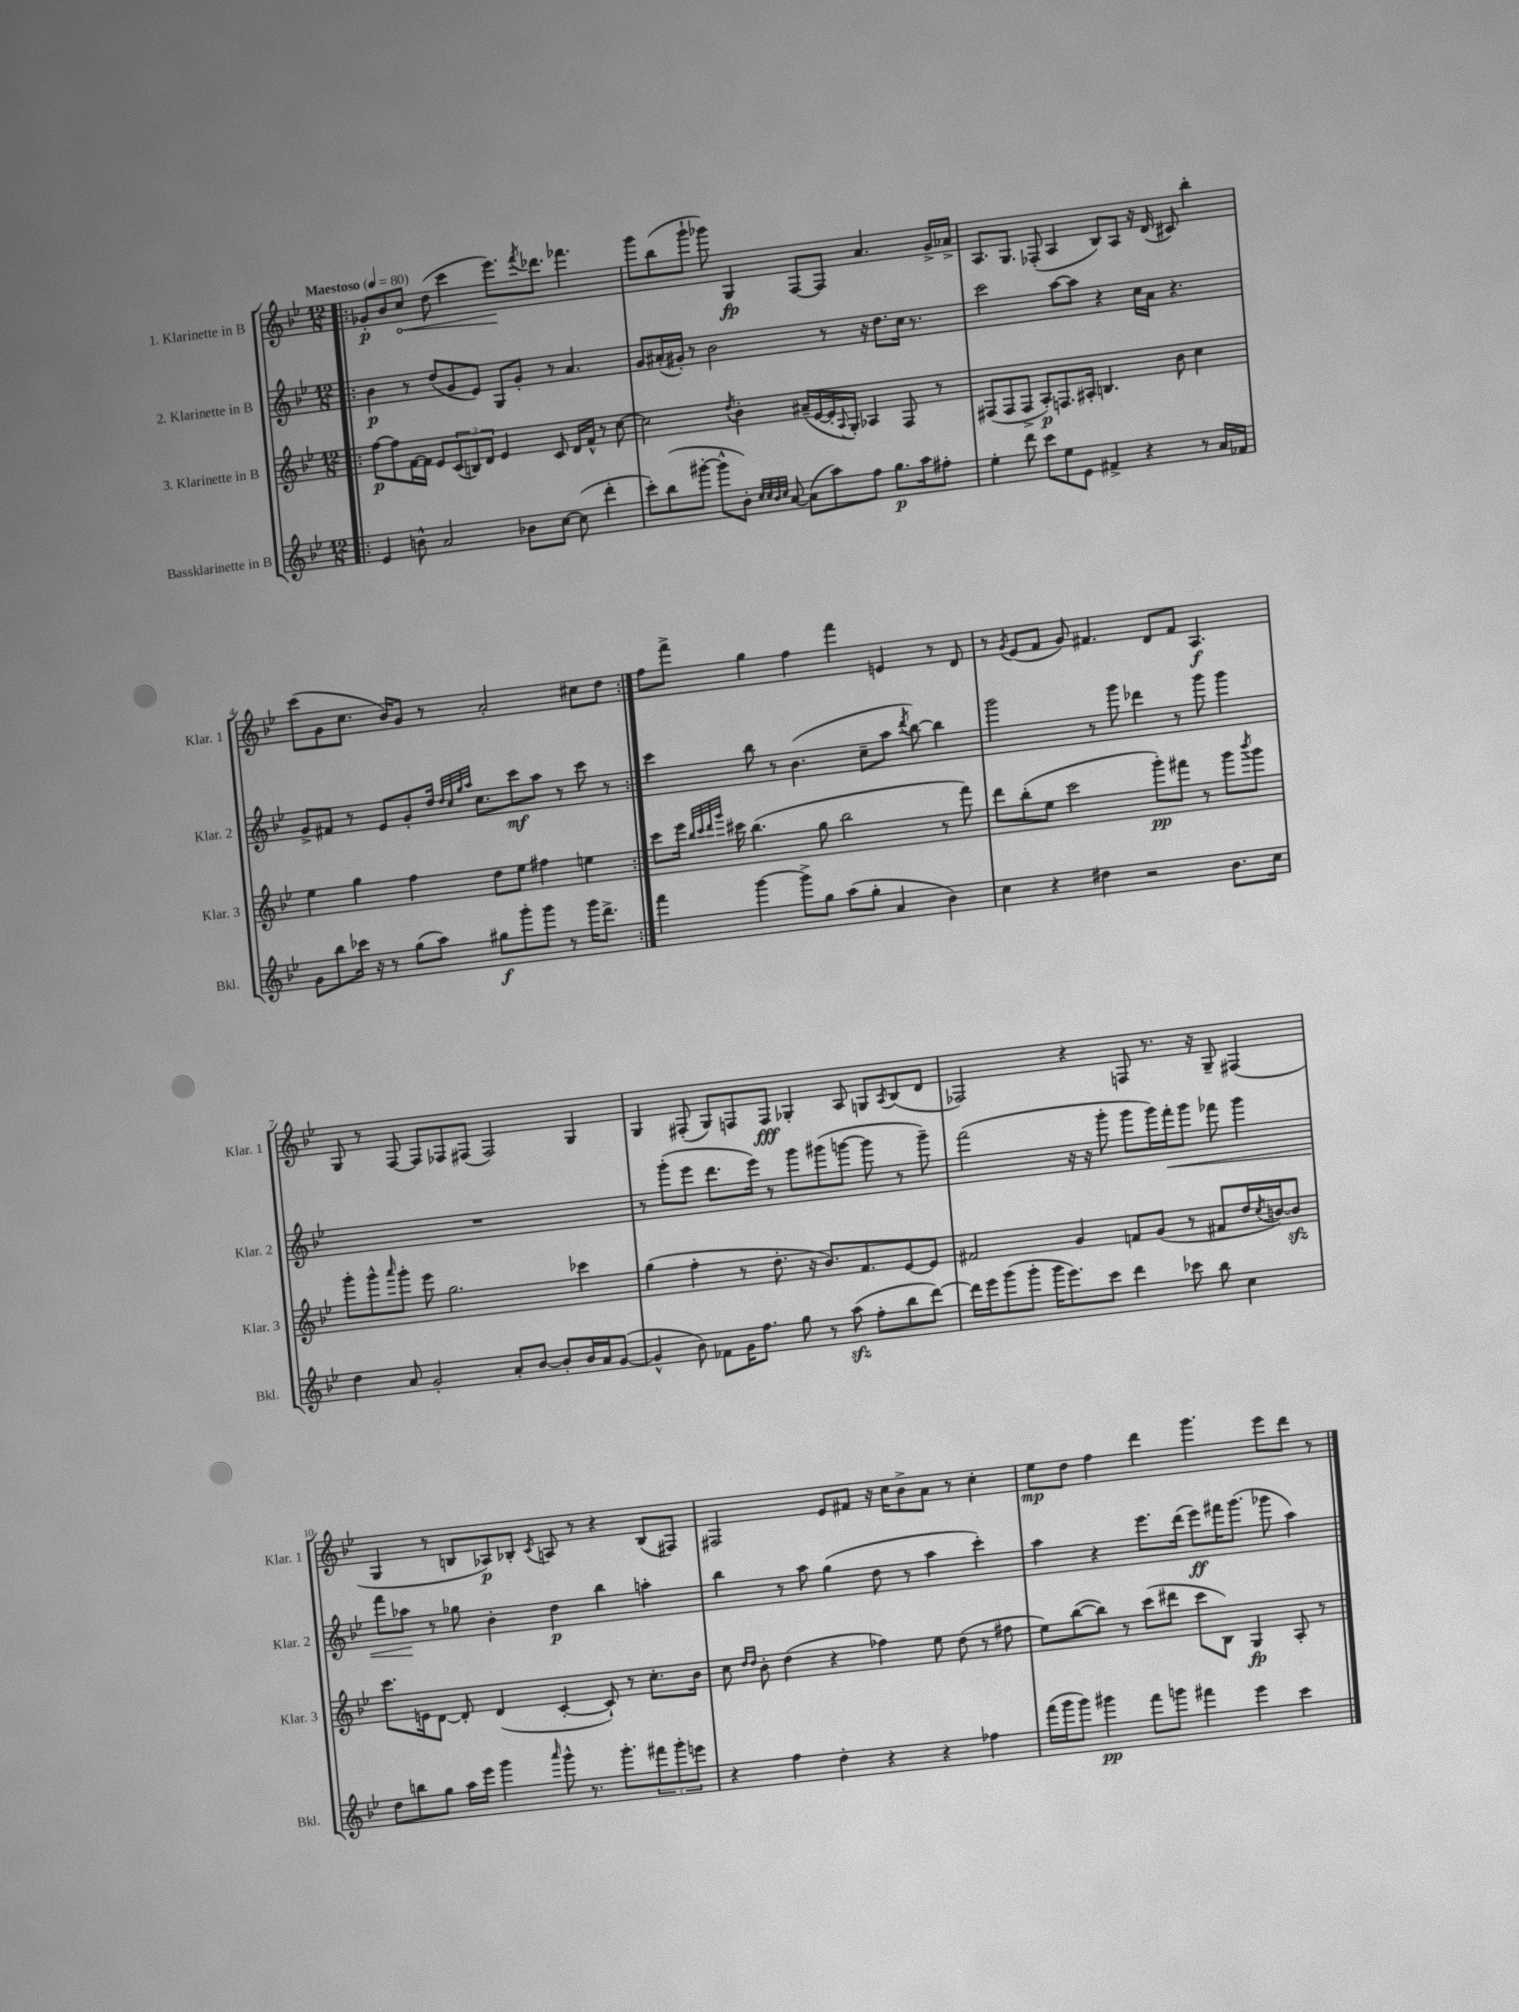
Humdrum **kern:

**kern	**dynam	**kern	**dynam	**kern	**dynam	**kern	**dynam
*part4	*part4	*part3	*part3	*part2	*part2	*part1	*part1
*staff4	*staff4	*staff3	*staff3	*staff2	*staff2	*staff1	*staff1
*I"Bassklarinette in B	*	*I"3. Klarinette in B	*	*I"2. Klarinette in B	*	*I"1. Klarinette in B	*
*I'Bkl.	*	*I'Klar. 3	*	*I'Klar. 2	*	*I'Klar. 1	*
*clefG2	*	*clefG2	*	*clefG2	*	*clefG2	*
*k[b-e-]	*	*k[b-e-]	*	*k[b-e-]	*	*k[b-e-]	*
*M12/8	*	*M12/8	*	*M12/8	*	*M12/8	*
*MM80	*	*MM80	*	*MM80	*	*MM80	*
=1!|:	=1!|:	=1!|:	=1!|:	=1!|:	=1!|:	=1!|:	=1!|:
!	!	!	!	!	!	!LO:TX:a:B:t=Maestoso	!
4e-/	.	[8ff\L	p	4b-\	p	8g-X'/L	p
.	.	8ff\]	.	.	.	8b-/	.
!	!	!	!	!	!	!	!LO:HP:b
8bn^^\	.	[16f\L	.	8r	.	8cc/J	<
.	.	16f\JJ]	.	.	.	.	.
2a/	.	8e-/L	.	(8dd/L	.	(8dd\	.
.	.	(12c/	.	8g/	.	4ccc\	.
.	.	12Bn/)	.	.	.	.	.
.	.	.	.	8e-/J)	.	.	.
.	.	12d/J	.	.	.	.	.
.	.	4e-/	.	8G/L	.	8.eee-\L)	.
8b-X\L	.	.	.	8g'/J	.	.	.
.	.	.	.	.	.	8qfff/	.
.	.	.	.	.	.	8.ddd-X\J	[
[8cc\J	.	8c/	.	8r	.	.	.
(8cc\]	.	16d/LL	.	4.a/	.	4.fff-X\	.
.	.	16f^^/JJ	.	.	.	.	.
4ddd'\	.	8r	.	.	.	.	.
.	.	[8cc\	.	.	.	.	.
=2	=2	=2	=2	=2	=2	=2	=2
8ccc'\L)	.	2cc\]	.	8g/L	.	8ggg\L	.
(8bb-\	.	.	.	(16a#X'/L	.	(8bb-\	.
.	.	.	.	16g#X'/JJ)	.	.	.
[8ggg#X'\J	.	.	.	8r	.	8ggg`\J	.
8ggg#^^\L]	.	.	.	2b-\	.	8ggg-X\)	.
.	.	8qdd/	.	.	.	.	.
8b-'\J)	.	4b-'\	.	.	.	4G/	fp
32qqcc/LLL	.	.	.	.	.	.	.
32qqcc/	.	.	.	.	.	.	.
32qqb-/	.	.	.	.	.	.	.
32qqcc/JJJ	.	.	.	.	.	.	.
[8a/	.	.	.	.	.	.	.
(8a\L]	.	(16a#X~/LL	.	.	.	[8F/L	.
.	.	[16e-/	.	.	.	.	.
8aa\)	.	16e-'/]	.	8r	.	8F/J]	.
.	.	8qqA/	.	.	.	.	.
.	.	16G'/JJ)	.	.	.	.	.
8ff\J	.	4A-X/	.	16r	.	4.a/	.
.	.	.	.	8.dd\L	.	.	.
8.gg\L	p	.	.	.	.	.	.
.	.	8F/	.	16cc\Jk	.	.	.
16aa\k	.	.	.	8.r	.	.	.
8ff#X'\J	.	8r	.	.	.	16g^/LL	.
.	.	.	.	.	.	16a-X^/JJ	.
=3	=3	=3	=3	=3	=3	=3	=3
4ee-'\	.	(8F#X/L	.	2ccc\	.	8.A/L	.
.	.	8F#/	.	.	.	.	.
.	.	.	.	.	.	8.G/J	.
8ddd\	.	8F#^/J	.	.	.	.	.
8ccc\L	.	8A'/L)	p	.	.	(8F-X'/	.
8ee-\	.	8.Fn/	.	[8aa\L	.	4A/	.
8e-\J	.	.	.	8aa\J]	.	.	.
.	.	16A#X'/Jk	.	.	.	.	.
4f#X^/	.	4.Bn/	.	4r	.	8B-/L)	.
.	.	.	.	.	.	8A/J	.
4r	.	.	.	16cc\LL	.	16r	.
.	.	.	.	16a\JJ	.	(16d/	.
.	.	8b-\	.	4.r	.	8c#X/)	.
8r	.	4cc\	.	.	.	4bb-'\	.
16a/LL	.	.	.	.	.	.	.
16f-X/JJ	.	.	.	.	.	.	.
!!LO:LB:g=z
=4	=4	=4	=4	=4	=4	=4	=4
8g\L	.	4ee-\	.	8g^/L	.	(8ccc\L	.
8bb-\	.	.	.	8f#X/J	.	8g\	.
16ccc-X\Jk	.	4gg\	.	8r	.	8.cc\J	.
16r	.	.	.	.	.	.	.
8r	.	.	.	8e-/L	.	.	.
.	.	.	.	.	.	16b-/KL)	.
(8gg\L	.	4ff\	.	8g'/	.	8g/J	.
8aa\J)	.	.	.	16dd/Jk	.	8r	.
.	.	.	.	32qqdd/LLL	.	.	.
.	.	.	.	32qqcc/	.	.	.
.	.	.	.	32qqgg/	.	.	.
.	.	.	.	32qqaa/JJJ	.	.	.
.	.	.	.	8.cc\L	.	.	.
8gg#X\L	f	8dd\L	.	.	.	2a'/	.
8ggg'\	.	8ee-\J	.	8ccc\	mf	.	.
8ggg\J	.	4ff#X\	.	8aa\J	.	.	.
8r	.	.	.	8r	.	.	.
16ggg\KL	.	4een\	.	8ccc\	.	8cc#X\L	.
8.ddd^\J	.	.	.	.	.	.	.
.	.	.	.	8r	.	8dd\J	.
=5:|!	=5:|!	=5:|!	=5:|!	=5:|!	=5:|!	=5:|!	=5:|!
4fff\	.	8ccc\L	.	4ccc\	.	8ff\L	.
.	.	16eee-\Jk	.	.	.	8fff^\J	.
.	.	32qqbb-/LLL	.	.	.	.	.
.	.	32qqccc/	.	.	.	.	.
.	.	32qqddd/	.	.	.	.	.
.	.	32qqggg/JJJ	.	.	.	.	.
.	.	16ccc#X\	.	.	.	.	.
[4ggg\	.	(4.bb-\	.	8bb-\	.	4gg\	.
.	.	.	.	8r	.	.	.
8ggg^\L]	.	.	.	(4.b-\	.	4ff\	.
8gg\J	.	8gg\	.	.	.	.	.
(8aa\L	.	2bb-\	.	.	.	4fff\	.
8gg'\J	.	.	.	8cc~\L	.	.	.
4a/	.	.	.	8aa\J	.	4en/	.
.	.	.	.	8qddd/	.	.	.
.	.	.	.	[8bb-\)	.	.	.
4b-\)	.	8r	.	4bb-\]	.	8r	.
.	.	8fff\)	.	.	.	8d/	.
=6	=6	=6	=6	=6	=6	=6	=6
4cc\	.	8ddd\L	.	2ggg\	.	8r	.
.	.	.	.	.	.	8qg/	.
.	.	(8bb-'\	.	.	.	(8e-/L	.
4r	.	8ee-\J	.	.	.	8f/J	.
.	.	2ccc\	.	.	.	8g/)	.
4dd#X\	.	.	.	8r	.	4.f#X/	.
.	.	.	.	8ggg\	.	.	.
2r	.	.	.	4ddd-X\	.	.	.
.	.	8ggg'\L)	pp	.	.	8d/L	.
.	.	8fff#X\J	.	8r	.	8f#/J	.
.	.	8r	.	8ggg\	.	4.A/	f
8.b-\L	.	8ggg\L	.	4ggg\	.	.	.
.	.	8qbbb-/	.	.	.	.	.
.	.	8ggg\J	.	.	.	.	.
16cc\Jk	.	.	.	.	.	.	.
!!LO:LB:g=z
=7	=7	=7	=7	=7	=7	=7	=7
4dd\	.	8ggg'\L	.	1.r	.	8G/	.
.	.	8ggg^^\	.	.	.	8r	.
.	.	16qqaaa/	.	.	.	.	.
8a/	.	8ggg'\J	.	.	.	[8F/	.
2g'/	.	8eee-\	.	.	.	8F/L]	.
.	.	2.gg\	.	.	.	8F-X/	.
.	.	.	.	.	.	(8F#X/J	.
.	.	.	.	.	.	2F#/)	.
8a'/L	.	.	.	.	.	.	.
[8b-/J	.	.	.	.	.	.	.
8b-'/L]	.	.	.	.	.	.	.
16b-/L	.	4ccc-X\	.	.	.	4G/	.
16a/J	.	.	.	.	.	.	.
([8g/J	.	.	.	.	.	.	.
=8	=8	=8	=8	=8	=8	=8	=8
4g^^/]	.	(4gg\	.	8r	.	4G/	.
.	.	.	.	(8ggg'\L	.	.	.
8b-\)	.	4ff'\	.	8eee-\J	.	(8F#X'/	.
8f-X\L	.	.	.	8.ddd\L	.	8G/L)	.
16g\K	.	8r	.	.	.	8Fn/	.
8.ff\J	.	.	.	16eee-\Jk)	.	.	.
.	.	8.dd'\	.	8r	.	8F/J	fff
8gg\	.	.	.	8ggg\L	.	4G-X'/	.
.	.	16r	.	.	.	.	.
8r	.	8.b-/L)	.	(8ggg#X\	.	.	.
(8aazz\	.	.	.	[8gggn\J	.	8A/	.
.	.	8.f/	.	.	.	.	.
8ff'\L	.	.	.	8ggg\]	.	8Gn/L	.
.	.	.	.	.	.	8qA/	.
8bb-\	.	[8e-/	.	8r	.	(8B-/	.
[8ddd\J)	.	8e-/J]	.	8ggg~\)	.	8d/J	.
=9	=9	=9	=9	=9	=9	=9	=9
16ddd\LL]	.	2f#X/	.	(2fff\	.	2F-X/)	.
16eee-\J	.	.	.	.	.	.	.
(8ggg\	.	.	.	.	.	.	.
8ggg'\J	.	.	.	.	.	.	.
16ggg\KL	.	.	.	.	.	.	.
8.eee-\)	.	.	.	.	.	.	.
.	.	4g/	.	16r	.	4r	.
.	.	.	.	16r	.	.	.
8ccc\J	.	.	.	8ggg'\	.	.	.
4ddd\	.	8fn/L	.	8ggg\L	.	8Fn/	.
.	.	(8g/J	.	16ggg\L)	.	8.r	.
!	!	!	!	!	!LO:HP:b	!	!
.	.	.	.	16fff'\J	<	.	.
8ccc-X\	.	8r	.	8ggg\J	.	.	.
.	.	.	.	.	.	16r	.
8bb-\	.	8f#X/L	.	8fff-X\	.	8G~/	.
4cc\	.	16dd/L	.	4ggg\	.	(4F#X/	.
.	.	8qcc/	.	.	.	.	.
.	.	[16bn/J)	.	.	.	.	.
.	.	8bzz/J]	.	.	.	.	.
!!LO:LB:g=z
=10	=10	=10	=10	=10	=10	=10	=10
8dd\L	.	8.ccc\L	.	8fff\L	.	4G/	.
8bbn\	.	.	.	8aa-X\J	.	.	.
.	.	16en\k	.	.	.	.	.
8gg\J	.	[8d\J	.	8r	[	8r	.
16aa\LL	.	8d'/]	.	8gg-X\	.	8Bn/L	.
16eee-\JJ	.	.	.	.	.	.	.
4ggg\	.	(4d/	.	4b-'\	.	8A-X/)	p
.	.	.	.	.	.	8B-X'/J	.
16qqaaa/	.	.	.	.	.	8qc/	.
8ggg^^\	.	[4c'/	.	4dd\	p	8An/	.
8.r	.	.	.	.	.	8r	.
.	.	8c`/])	.	4bb-\	.	4r	.
8.ggg'\L	.	.	.	.	.	.	.
.	.	8r	.	.	.	.	.
12fff#X\	.	8.cc'\L	.	4aan'\	.	(8B-/L	.
12ggg'\	.	.	.	.	.	.	.
.	.	.	.	.	.	8F#X/J)	.
12eeen\J	.	.	.	.	.	.	.
.	.	16b-\Jk	.	.	.	.	.
=11	=11	=11	=11	=11	=11	=11	=11
4r	.	8cc\	.	4bb-\	.	2F#X/	.
.	.	16qqdd/LL	.	.	.	.	.
.	.	16qqdd/JJ	.	.	.	.	.
.	.	8b-'\	.	.	.	.	.
4ff\	.	(4dd\	.	8r	.	.	.
.	.	.	.	8aa\	.	.	.
4dd'\	.	4r	.	(4gg\	.	8e-/L	.
.	.	.	.	.	.	8f#X/J	.
4r	.	4ff-X\)	.	8dd\	.	16r	.
.	.	.	.	.	.	16cc\KL	.
.	.	.	.	8r	.	8b-^\	.
4r	.	8ee-\	.	4aa\	.	8a\J	.
.	.	(8dd\	.	.	.	8r	.
4ff-X\	.	8r	.	4ccc'\)	.	4cc'\	.
.	.	8ff#X\	.	.	.	.	.
=12	=12	=12	=12	=12	=12	=12	=12
(16fff\LL	.	8ee-\L)	.	4aa\	.	8ee-\L	mp
16ggg\J	.	.	.	.	.	.	.
8ggg\J)	.	([8bb-\	.	.	.	8dd\J	.
4ggg#X\	pp	8bb-\J])	.	4r	.	4ff\	.
.	.	8r	.	.	.	.	.
8fff\L	.	(8ccc\L	.	8.eee-\L	.	4ddd\	.
8gggn\J	.	8ddd#X\J	.	.	.	.	.
.	.	.	.	(16ddd\Jk	.	.	.
4fff#X\	.	8ccc\L	.	8eee-\L)	ff	4.ggg\	.
.	.	8B-\J)	.	16fff#X\K	.	.	.
.	.	.	.	(8.ggg\J	.	.	.
4eee-\	.	4G/	fp	.	.	.	.
.	.	.	.	8ggg-X\	.	8eee-\L	.
4ccc\	.	8A'/	.	4aa\)	.	8ddd\J	.
.	.	8r	.	.	.	8r	.
==	==	==	==	==	==	==	==
*-	*-	*-	*-	*-	*-	*-	*-
